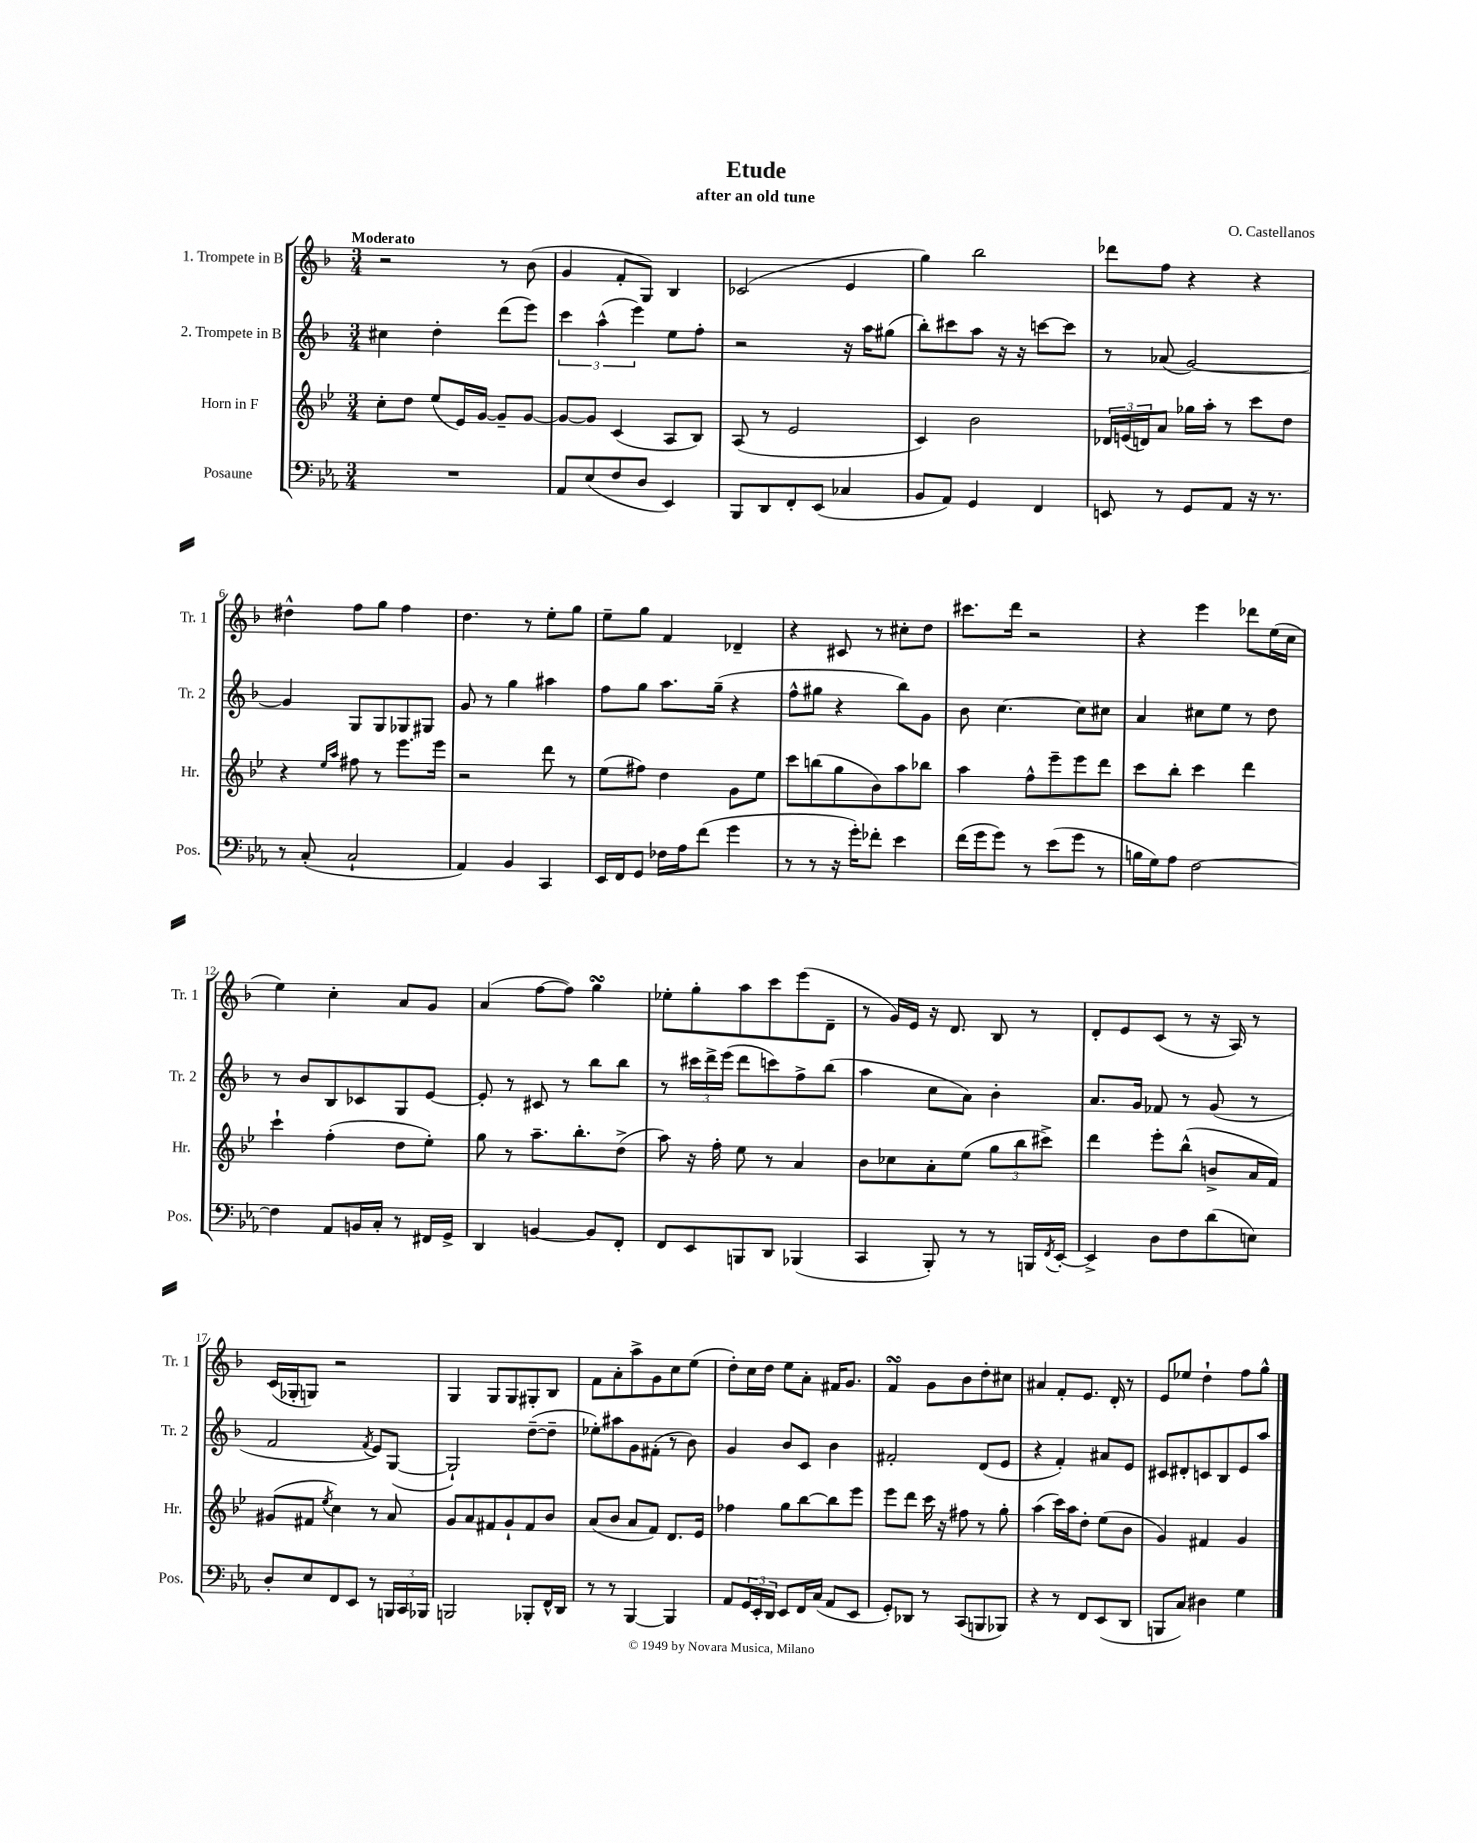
\header { title = "Etude" composer = "O. Castellanos" subtitle = "after an old tune" }
<<
\new StaffGroup <<
\new Staff = "s0" \with { instrumentName = "1. Trompete in B" shortInstrumentName = "Tr. 1" } {
    \clef treble \key f \major \numericTimeSignature \time 3/4 \tempo "Moderato"
    r2 r8 bes'8( |
    g'4 f'8-. g8) bes4 |
    ces'2( e'4 |
    g''4) bes''2 |
    des'''8 f''8 r4 r4 |
    dis''4-^ f''8 g''8 f''4 |
    d''4. r8 e''8-. g''8 |
    e''8-- g''8 f'4 des'4-- |
    r4 cis'8 r8 cis''8-. d''8 |
    cis'''8. d'''16 r2 |
    r4 e'''4 des'''8 e''16( c''16 |
    e''4) c''4-. a'8 g'8 |
    a'4( f''8~ f''8) g''4\turn |
    ees''8-. g''8-. a''8 c'''8 e'''8( d'8-- |
    r8 g'16) e'16 r16 d'8. bes8 r8 |
    d'8-. e'8 c'8( r8 r16 a16) r8 |
    c'16( ges16-. g8) r2 |
    g4 g8 g8 gis8-. bes8 |
    f'8 a'8-. a''8-> g'8 c''8 e''8( |
    d''8-.) c''16 d''16 e''8 a'8-. fis'16 g'8. |
    f'4\turn g'8 bes'8 d''8-. cis''8 |
    ais'4 f'8-. e'8. d'16-. r8 |
    e'8 ees''8 d''4-! f''8 g''8-^ \bar "|." |
}
\new Staff = "s1" \with { instrumentName = "2. Trompete in B" shortInstrumentName = "Tr. 2" } {
    \clef treble \key f \major \numericTimeSignature \time 3/4
    cis''4 d''4-. d'''8( e'''8) |
    \tuplet 3/2 { c'''4 a''4-^( e'''4) } e''8 f''8-. |
    r2 r16 a''16 gis''8( |
    bes''8-.) cis'''8 a''8 r16 r16 c'''8~ c'''8 |
    r8 aes'8( g'2~) |
    g'4 g8 g8 ges8 gis8 |
    g'8 r8 g''4 ais''4 |
    f''8 g''8 a''8. g''16--( r4 |
    f''8-^ gis''8 r4 bes''8) g'8 |
    bes'8 c''4.~ c''8 cis''8 |
    a'4 cis''8 e''8 r8 d''8 |
    r8 bes'8 bes8 ces'8 g8 e'8~ |
    e'8-. r8 cis'8 r8 bes''8 bes''8 |
    r8 \tuplet 3/2 { cis'''16 d'''16-> e'''16( } d'''8 c'''8) f''8-> bes''8( |
    a''4 c''8 a'8) bes'4-. |
    a'8. g'16 fes'8 r8 g'8( r8 |
    f'2 \acciaccatura { f'8 } e'8) g8~( |
    g2-!) d''8~--( d''8-- |
    ees''8-.) ais''8 g'8 fis'8-.( r8 bes'8) |
    g'4 bes'8 c'8 bes'4 |
    fis'2-. d'8( e'8 |
    r4 f'4-.) ais'8 e'8 |
    cis'8 dis'8-. c'8 bes8 e'8 a''8 \bar "|." |
}
\new Staff = "s2" \with { instrumentName = "Horn in F" shortInstrumentName = "Hr." } {
    \clef treble \key bes \major \numericTimeSignature \time 3/4
    c''8-. d''8 ees''8( ees'16) g'16~ g'8-- g'8~ |
    g'8~ g'8 c'4( a8 bes8) |
    a8( r8 ees'2 |
    c'4) bes'2 |
    \tuplet 3/2 { des'16 e'16( d'16) } a'8 ges''16 a''16-. r8 c'''8 d''8 |
    r4 \grace { ees''16 a''16 } fis''8 r8 ees'''8. ees'''16 |
    r2 d'''8 r8 |
    ees''8( fis''8) d''4 g'8 ees''8 |
    c'''8 b''8( g''8 bes'8) a''8 bes''8 |
    a''4 f''8-^ ees'''8-- ees'''8 d'''8 |
    c'''8 bes''8-. c'''4 d'''4 |
    c'''4-! f''4-.( d''8 ees''8-.) |
    g''8 r8 a''8.-- bes''8.-. d''8->( |
    a''8) r16 f''16-. ees''8 r8 a'4 |
    bes'8 ces''8 a'8-. ees''8( \tuplet 3/2 { g''8 bes''8 cis'''8->) } |
    d'''4 ees'''8-. bes''8-^( b'8-> a'16 f'16) |
    gis'8( fis'8 \acciaccatura { ees''8 } c''4) r8 a'8 |
    g'8 a'8 fis'8 g'8-! fis'8 bes'8 |
    a'8( bes'8 a'8 f'8) d'8. ees'16 |
    fes''4 g''8 bes''8~ bes''8 ees'''8 |
    ees'''8 d'''8 c'''16 r16 fis''8 r8 g''8-. |
    a''4( c'''16) a''16 d''8-. ees''8( bes'8 |
    g'4) fis'4 g'4 \bar "|." |
}
\new Staff = "s3" \with { instrumentName = "Posaune" shortInstrumentName = "Pos." } {
    \clef bass \key ees \major \numericTimeSignature \time 3/4
    R2. |
    aes,8 ees8( f8 d8 ees,4) |
    bes,,8 d,8 f,8-. ees,8( ces4 |
    bes,8 aes,8) g,4 f,4 |
    e,8 r8 g,8 aes,8 r16 r8. |
    r8 c8-.( c2-! |
    aes,4) bes,4 c,4 |
    ees,16 f,16 g,8 fes16 aes16 f'8( g'4 |
    r8 r8 r16 g'16-.) fes'8-. ees'4 |
    f'16( g'16 g'8) r8 ees'8( g'8 r8 |
    b16 g16) aes8 f2~ |
    f4 aes,8 b,16 c16-. r8 fis,16 g,16-> |
    d,4 b,4~ b,8 f,8-. |
    f,8 ees,8 b,,8 d,8 bes,,4( |
    c,4 bes,,8-.) r8 r8 b,,16 \acciaccatura { f,8 } ees,16~-. |
    ees,4-> d8 f8 d'8( e8) |
    d8-. ees8 f,8 ees,8 r8 \tuplet 3/2 { b,,16 c,16 bes,,16 } |
    b,,2 bes,,8-. f,16-^ d,16 |
    r8 r8 bes,,4~ bes,,4 |
    aes,8 \tuplet 3/2 { g,16 ees,16-. d,16 } ees,8 f,16 c16( aes,8 ees,8 |
    g,8-.) des,8 r8 c,8( b,,8 bes,,8) |
    r4 r8 f,8 ees,8( d,8 |
    b,,8 c8) dis4 g4 \bar "|." |
}
>>
>>
